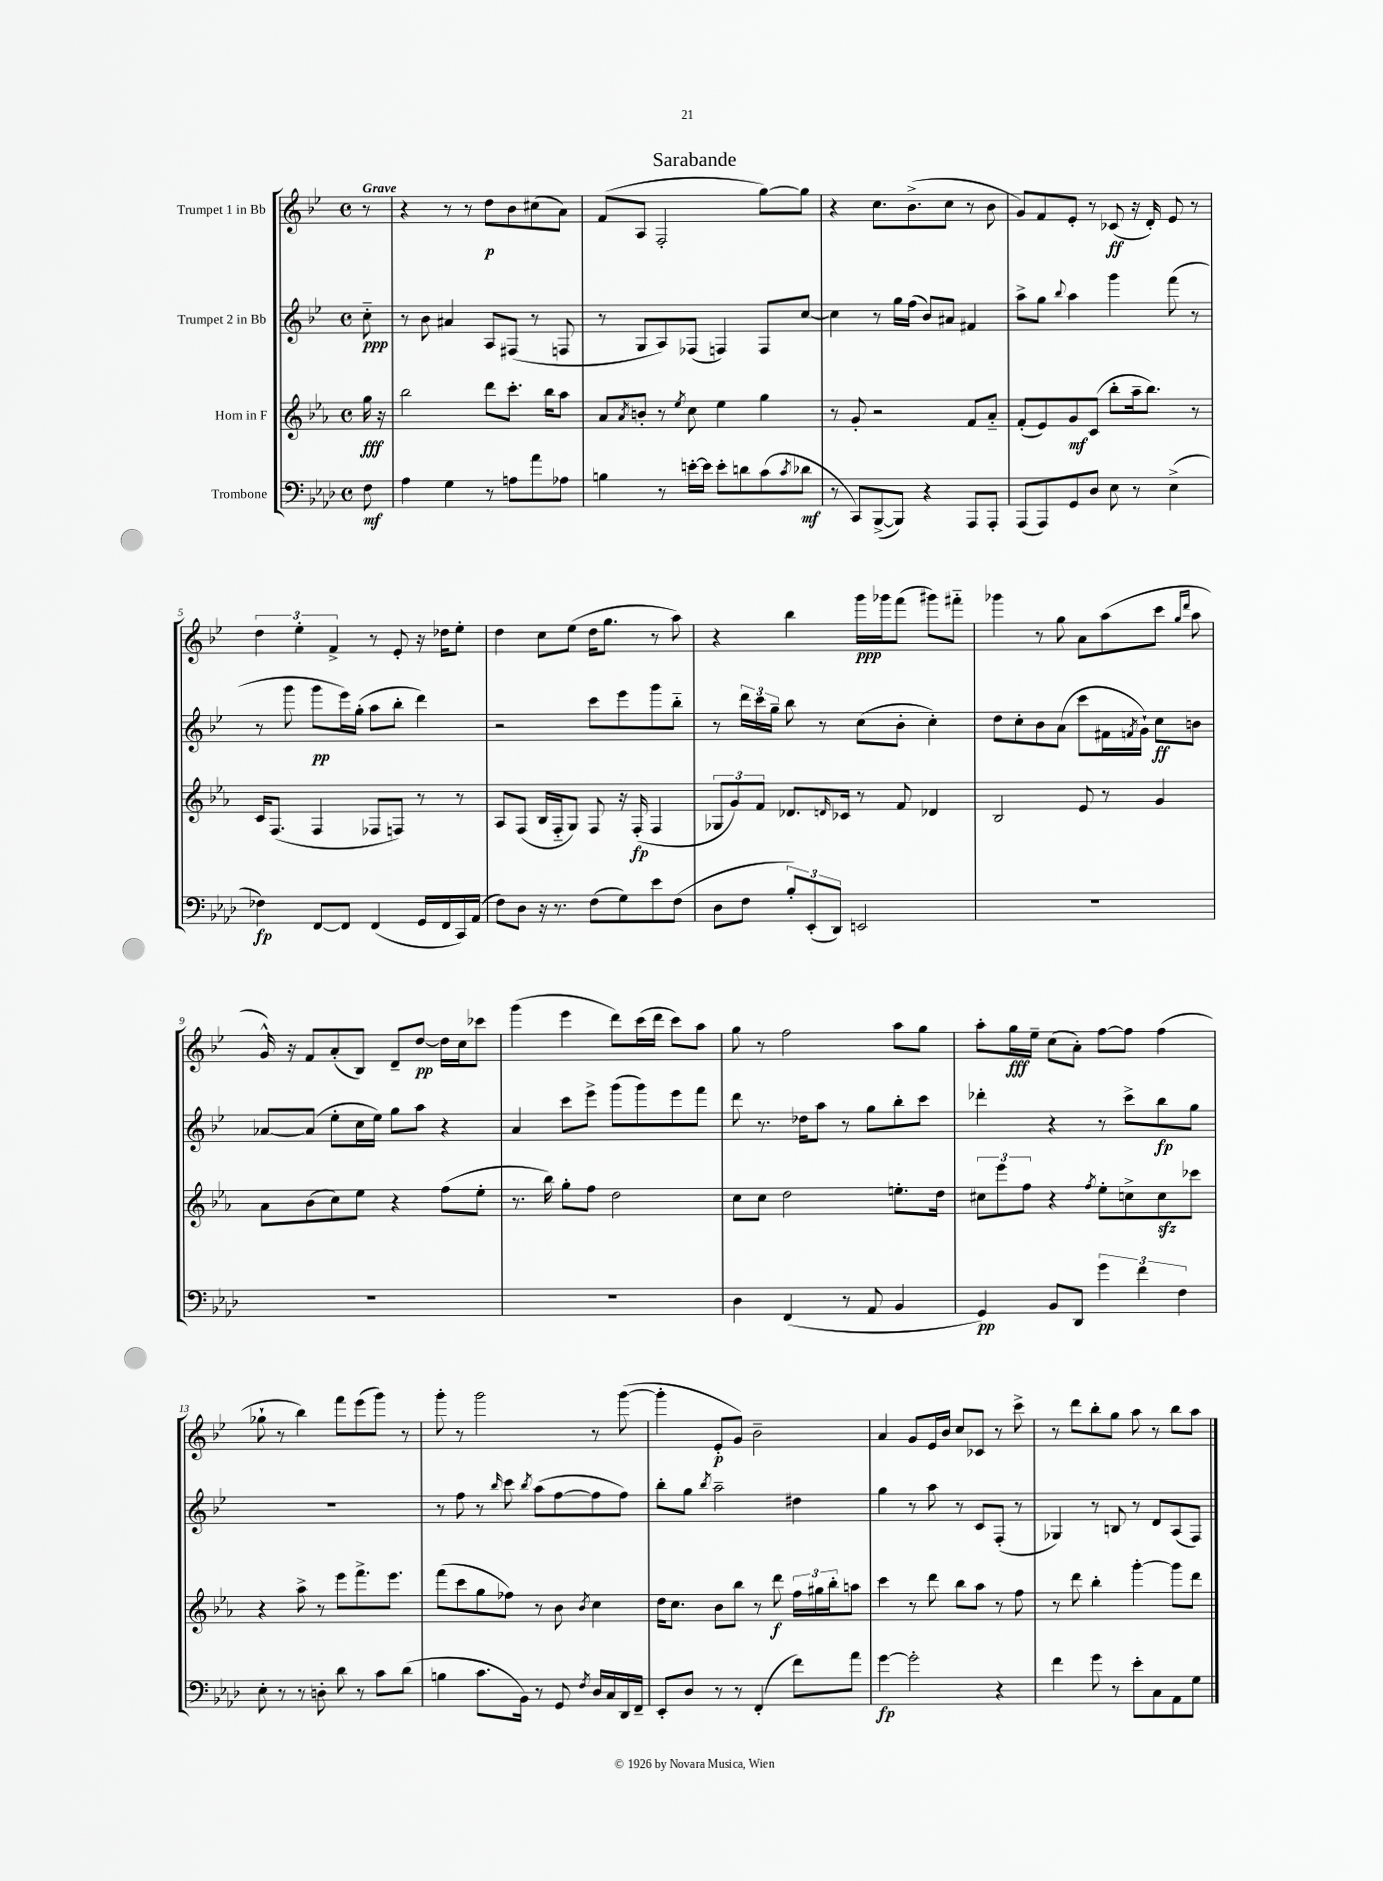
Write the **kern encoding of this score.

**kern	**kern	**kern	**kern
*staff4	*staff3	*staff2	*staff1
*clefF4	*clefG2	*clefG2	*clefG2
*k[b-e-a-d-]	*k[b-e-a-]	*k[b-e-]	*k[b-e-]
*M4/4	*M4/4	*M4/4	*M4/4
*met(c)	*met(c)	*met(c)	*met(c)
8F\	16gg\	8cc'~\	8r
.	16r	.	.
=	=	=	=
4A-\	2bb-\	8r	4r
.	.	8b-\	.
4G\	.	4a#/	8r
.	.	.	8r
8r	8ddd\L	8A/L	8dd\L
8A\L	8.ccc'\J	(8F#/J	8b-\
8a-\	.	8r	(8cc#\
.	16bb-\LK	.	.
8A-\J	8aa-\J	8F/	8a\J)
=	=	=	=
4B\	8a-/L	8r	(8f/L
.	8qa-/	.	.
.	8b'/J	8G/L	8A/J
8r	8r	8A/)	2F'/
.	8qee-/	.	.
[16e'\LL	8cc\	(8F-/J	.
16e\]JJ	.	.	.
8e'\L	4ee-\	4F/)	.
8d\	.	.	.
(8c\	4gg\	8F/L	[8gg\L)
8qc/	.	.	.
8d-\J	.	[8cc/J	8gg\]J
=	=	=	=
8r	8r	4cc\]	4r
8CC/L)	8g'/	.	.
([8BBB-^/	2r	8r	8.cc\L
8BBB-/]J)	.	16gg\LL	.
.	.	(16ff\JJ	(8.b-^\
4r	.	8b-/L)	.
.	.	8a#/J	8cc\J
8AAA-/L	8f/L	4f#/	8r
8AAA-'/J	8a-'~/J	.	8b-\
=	=	=	=
(8AAA-/L	(8f'/L	8aa^\L	8g/L)
8AAA-/)	8e-/)	8gg\J	8f/
.	.	8qqbb-/	.
8GG/	8g/	4aa\	8e-'/J
8D-/J	(8c/J	.	8r
8E-\	8bb-'\L	4ggg\	(8c-/
8r	16aa-~\k	.	16r
.	8.bb-\J)	.	16d'/)
(4E-^\	.	(8fff\	8e-/
.	8r	8r	8r
=	=	=	=
4F-\)	16c/LK	8r	6dd\
.	(8.F/J	.	.
.	.	8ggg\	.
.	.	.	6ee-'\
[8FF/L	4F/	8ggg\L	.
.	.	.	6f^/
8FF/]J	.	16eee-\L)	.
.	.	(16gg'\JJ	.
(4FF/	8F-/L	8aa\L	8r
.	8F/J)	8bb-'\J	8e-'/
16GG/LL	8r	4ddd\)	16r
16FF/	.	.	16dd-\LK
16CC/)	8r	.	8ee-'\J
(16AA-/JJ	.	.	.
=	=	=	=
8F\L)	8A-/L	2r	4dd\
8D-\J	(8F/J	.	.
16r	16B-/LL	.	8cc\L
8.r	16F'~/J	.	.
.	8G/J)	.	(8ee-\J
(8F\L	8F/	8ccc\L	16dd\LK
.	.	.	8.gg\J
8G\)	16r	8eee-\	.
.	(16F'/	.	.
8e-\	4F/	8ggg\	8r
(8F\J	.	8bb-'~\J	8aa\)
=	=	=	=
8D-\L	12G-/L	8r	4r
.	12g/)	.	.
8F\J	.	24ddd\LL	.
.	12f/J	24ccc\	.
.	.	24gg~\JJ	.
12B-'/L)	8.d-/L	8bb-\	4bb-\
(12EE-'/	.	.	.
.	.	8r	.
12DD-/J)	.	.	.
.	16qqd/	.	.
.	16c-/Jk	.	.
2EE/	8r	(8cc\L	16ggg\LL
.	.	.	16ggg-\J
.	8f/	8b-'\J	(8fff\J
.	4d-/	4cc'\)	8ggg#\L)
.	.	.	8fff#'~\J
=	=	=	=
1r	2B-/	8dd\L	4ggg-\
.	.	8cc'\	.
.	.	8b-\	8r
.	.	(8a\J	8gg\
.	8e-/	8ccc\L	8a\L
.	8r	16f#\L	(8aa\
.	.	8qf/	.
.	.	16g`\JJ)	.
.	4g/	8cc\L	8ccc\J
.	.	.	16qqgg/LL
.	.	.	16qqddd/JJ
.	.	8b\J	8aa\
=	=	=	=
1r	8a-\L	[8a-/L	16g^^/)
.	.	.	16r
.	(8b-\	(8a-/]J	8f/L
.	8cc\)	8ee-'\L	(8a'/
.	8ee-\J	16cc\L	8B-/J)
.	.	16ee-\JJ)	.
.	4r	8gg\L	8d~/L
.	.	8aa\J	[8dd/J
.	(8ff\L	4r	16dd\]LL
.	.	.	16cc\J
.	8ee-'\J	.	8ccc-\J
=	=	=	=
1r	8.r	4a/	(4ggg\
.	16bb-\)	.	.
.	8gg'\L	8ccc\L	4eee-\
.	8ff\J	8eee-^\J	.
.	2dd\	(8ggg\L	8ddd\L)
.	.	8ggg\)	(16ccc\L
.	.	.	16ddd\JJ
.	.	8eee-\	8ccc\L)
.	.	8fff\J	8aa\J
=	=	=	=
4D-\	8cc\L	8ddd\	8gg\
.	8cc\J	8.r	8r
(4FF/	2dd\	.	2ff\
.	.	16dd-\LK	.
.	.	8aa\J	.
8r	.	8r	.
8AA-/	.	8gg\L	.
4BB-/	8.ee'\L	8bb-'\	8aa\L
.	.	8ccc\J	8gg\J
.	16dd\Jk	.	.
=	=	=	=
4GG/)	12cc#\L	4ddd-'\	8aa'\L
.	12eee-\	.	.
.	.	.	16gg\L
.	12ff\J	.	.
.	.	.	16ee-~\JJ
8BB-/L	4r	4r	(8cc\L
8DD-/J	.	.	8a'\J)
.	8qff/	.	.
6g\	8ee-'\L	8r	[8ff\L
.	8cc^\	8ccc^\L	8ff\]J
6f\	.	.	.
.	8cc\	8bb-\	(4ff\
6F\	.	.	.
.	8ccc-\J	8gg\J	.
=	=	=	=
8E-'\	4r	1r	8gg-`\
8r	.	.	8r
8r	8aa-^\	.	4bb-\)
8D'\	8r	.	.
8d-\	8eee-\L	.	8fff\L
8r	8.fff^\	.	(8eee-\
8c\L	.	.	8ggg\J)
.	8.eee-\J	.	.
(8d-\J	.	.	8r
=	=	=	=
4B\	(8fff\L	8r	8ggg'\
.	8ccc\	8ff\	8r
8.c\L	8gg\	8r	2ggg\
.	.	16qqbb-/	.
.	8ff-\J)	8ccc\	.
16BB-\Jk)	.	.	.
.	.	8qbb-/	.
8r	8r	(8aa\L	.
8GG/	8b-\	[8ff\	.
8qF/	8qb-/	.	.
16D-/LL	4cc\	8ff\]	8r
16C/	.	.	.
16DD-/	.	8ff\J)	([8ggg\
16FF~/JJ	.	.	.
=	=	=	=
8EE-'/L	16dd\LK	8bb-'\L	4ggg'\]
.	8.cc\J	.	.
8D-/J	.	8gg\J	.
.	.	8qbb-/	.
8r	8b-\L	2aa~\	8e-'/L
8r	8bb-\J	.	8g/J)
(4FF'/	8r	.	2b-~\
.	8ddd\	.	.
8f\L)	24ff\LL	4dd#\	.
.	24gg#\	.	.
.	24bb-'\J	.	.
8a-\J	8aa\J	.	.
=	=	=	=
[4g\	4ccc\	4gg\	4a/
2g'\]	8r	8r	8g/L
.	8ddd\	8aa\	16e-/L
.	.	.	16b-/JJ
.	8bb-\L	8r	8cc/L
.	8aa-\J	8c/L	8c-/J
4r	8r	(8F'/J	8r
.	8ff\	8r	8ccc^\
=	=	=	=
4f\	8r	4G-/)	8r
.	8ddd\	.	8ddd\L
8g\	4bb-'\	8r	8bb-'\
8r	.	8B/	8gg\J
8e-'\L	[4ggg'\	8r	8aa\
8C\	.	8d/L	8r
8AA-\	8ggg\]L	(8A/	8bb-\L
8G\J	8ddd\J	8F/J)	8aa\J
==	==	==	==
*-	*-	*-	*-
